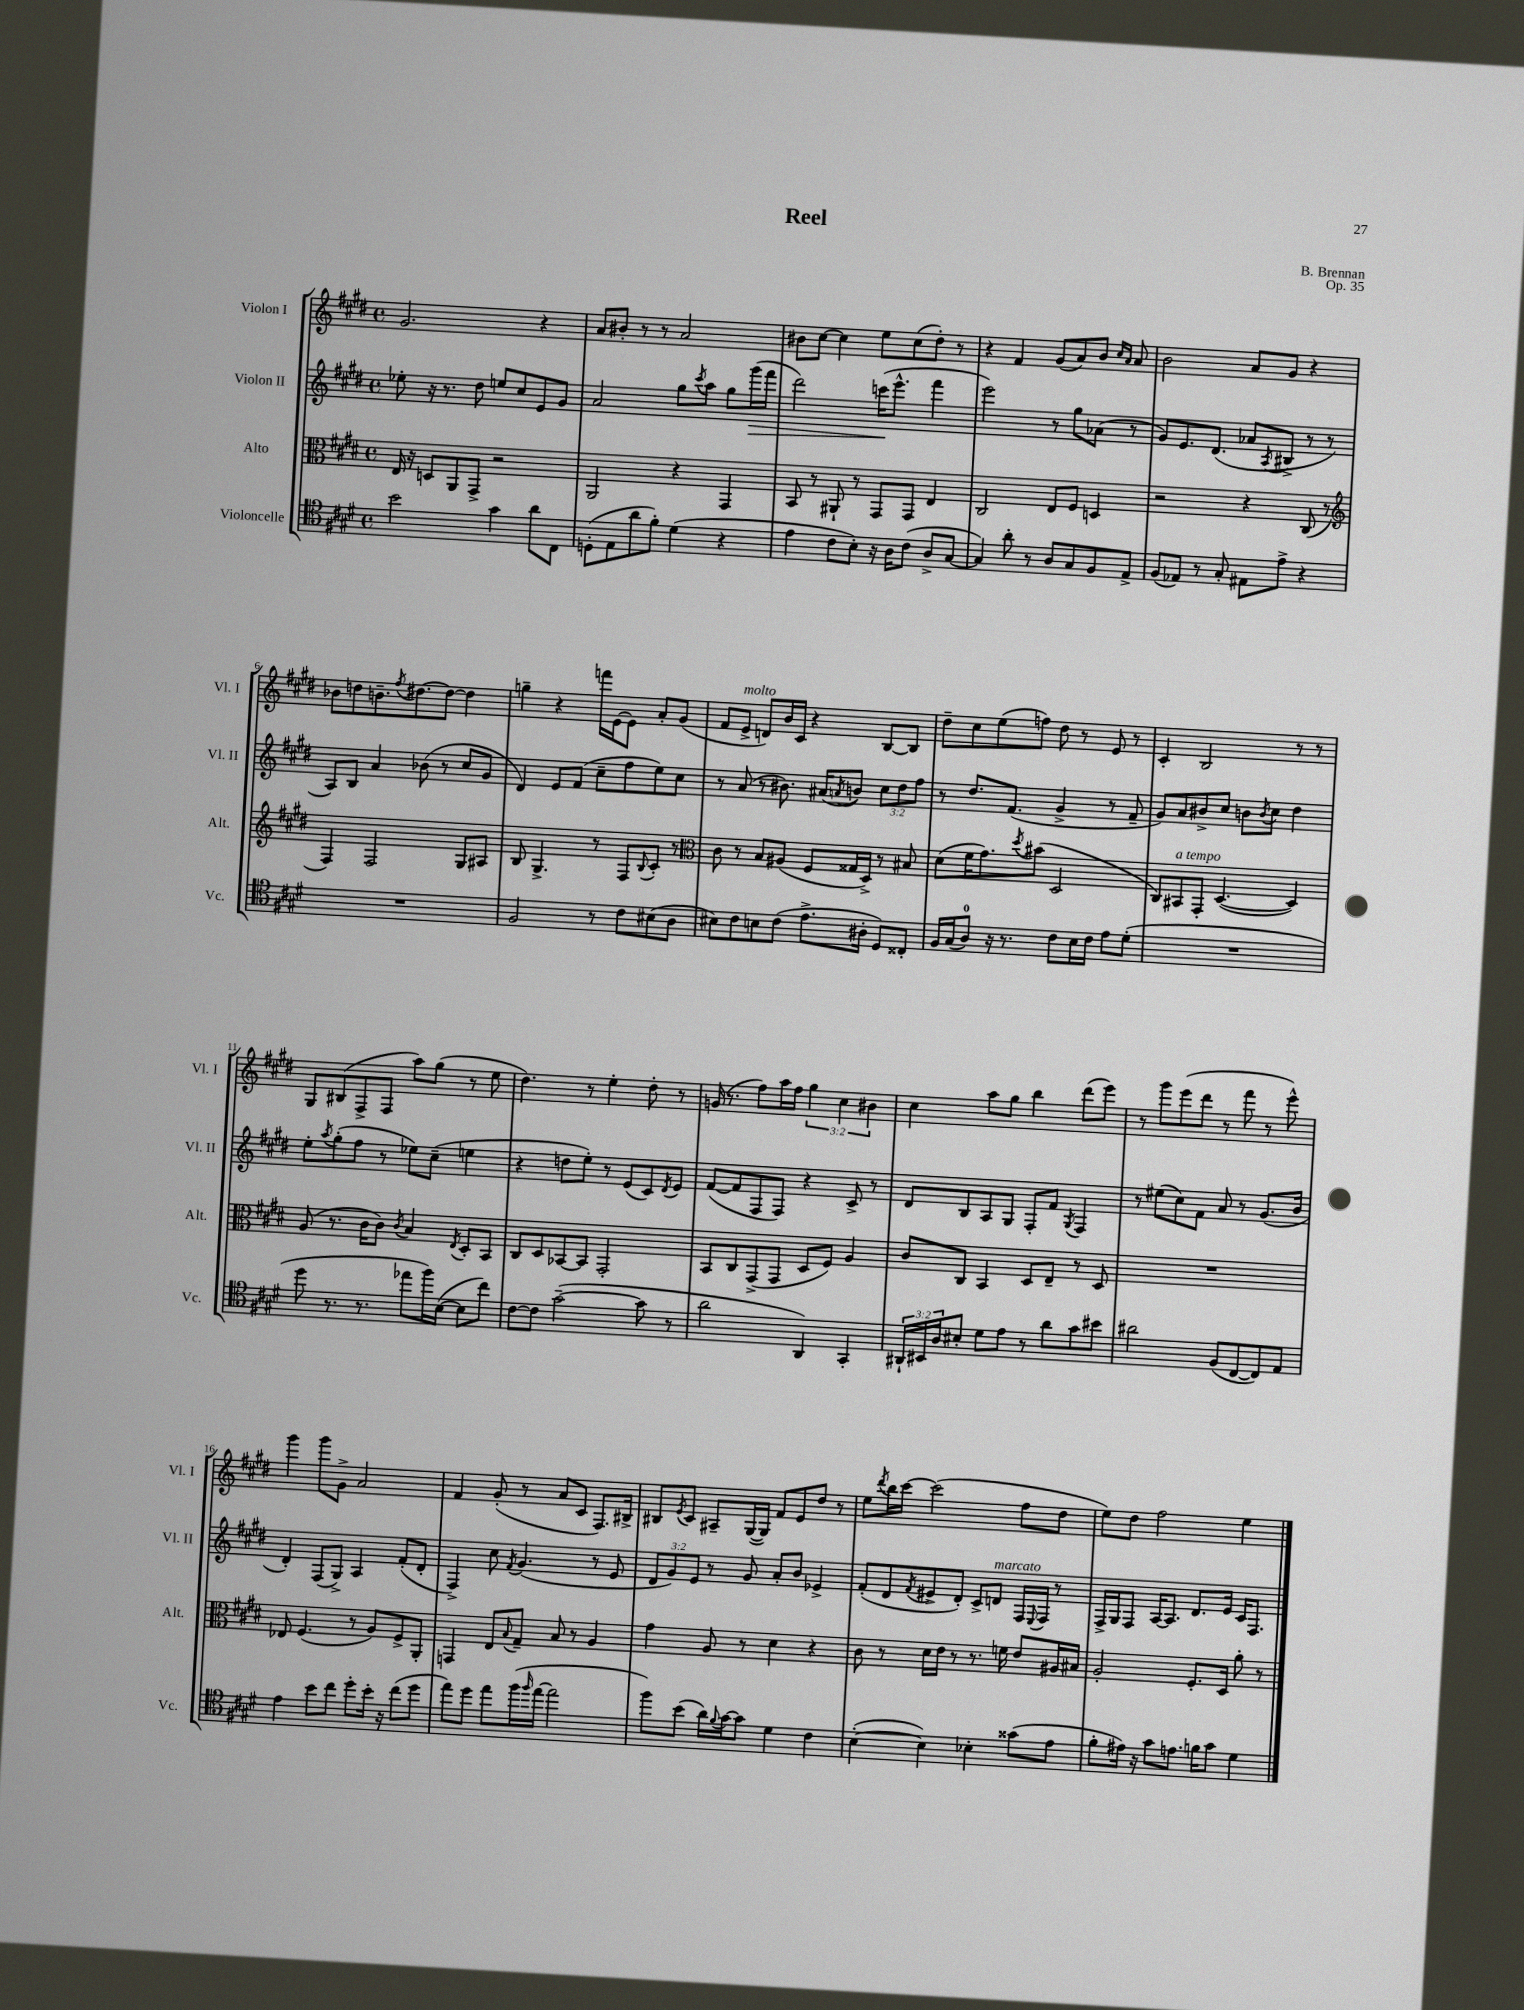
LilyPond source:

\header { title = "Reel" composer = "B. Brennan" opus = "Op. 35" }
<<
\new StaffGroup <<
\new Staff = "s0" \with { instrumentName = "Violon I" shortInstrumentName = "Vl. I" } {
    \clef treble \key e \major \defaultTimeSignature \time 4/4 \override Staff.TupletNumber.text = #tuplet-number::calc-fraction-text
    gis'2. r4 |
    a'8 bis'8-. r8 r8 a'2 |
    bis'8 cis''8~ cis''4 e''8 cis''8( dis''8-.) r8 |
    r4 fis'4 gis'8( a'8) b'8 \grace { cis''16 a'16 } a'8 |
    b'2 a'8 gis'8 r4 |
    bes'8 d''8 b'8.-- \acciaccatura { fis''8 } dis''8.~ dis''8~ dis''4 |
    g''4-- r4 f'''16 e'16~ e'8 a'8-. gis'8( |
    fis'8 e'8->^\markup { \italic "molto" } d'8) b'16 cis'16 r4 b8~ b8 |
    dis''8-- cis''8 e''8( f''8) dis''8 r8 e'8 r8 |
    cis'4-. b2 r8 r8 |
    gis8 bis8( fis8-> fis8 a''8) gis''8( r8 e''8 |
    dis''4.) r8 e''4-. dis''8-. r8 |
    g'16( r8. fis''8) a''16 fis''16 \tuplet 3/2 { gis''4 cis''4 bis'4 } |
    cis''4 a''8 gis''8 b''4 dis'''8( e'''8) |
    r8 gis'''8 e'''8( dis'''8 r8 fis'''8 r8 e'''8-^) |
    gis'''4 gis'''8 gis'8-> a'2 |
    fis'4 gis'8-.( r8 a'8 cis'8 fis8.) bis16-> |
    bis8 \acciaccatura { e'8 } cis'8 ais8-- gis16~( gis16) fis'8 e'8 dis''8 r8 |
    e''8 \acciaccatura { dis'''8 } b''16 cis'''16~ cis'''2( fis''8 dis''8 |
    e''8) dis''8 fis''2 e''4 \bar "|." |
}
\new Staff = "s1" \with { instrumentName = "Violon II" shortInstrumentName = "Vl. II" } {
    \clef treble \key e \major \defaultTimeSignature \time 4/4 \override Staff.TupletNumber.text = #tuplet-number::calc-fraction-text
    ees''8-. r16 r8. dis''8 e''8 cis''8 e'8 gis'8 |
    a'2 gis''8 \acciaccatura { cis'''8 } a''8 gis''8 gis'''16\>( fis'''16 |
    dis'''2) c'''16\!( e'''8.-^ fis'''4 |
    e'''2) r8 gis''8 aes'8( r8 |
    gis'8) e'8. dis'8.( aes'8 \acciaccatura { a8 } bis8-> r8 r8 |
    a8) b8 a'4 bes'8( r8 cis''8 gis'8 |
    dis'4) e'8 fis'8( cis''8-- fis''8 e''8) cis''8 |
    r8 a'8( r8 bis'8.) ais'16( \acciaccatura { a'8 } b'8) \tuplet 3/2 { cis''8 dis''8 fis''8 } |
    r8 dis''8. fis'8.( gis'4-> r8 fis'8-- |
    gis'8) a'8 bis'8-> cis''8 b'8 \acciaccatura { b'8 } cis''8 dis''4 |
    e''8-. \acciaccatura { a''8 } gis''8-.( fis''8 r8 ees''8) cis''8--( e''4 |
    r4 d''8 e''8-.) r8 e'8( cis'8) \acciaccatura { dis'8 } e'8 |
    fis'8~( fis'8 fis8 fis8) r4 cis'8-> r8 |
    dis'8 b8 a8 gis8 fis8-. fis'8 \acciaccatura { gis8 } fis4 |
    r8 eis''8( cis''8) fis'8 a'8 r8 gis'8.( b'16 |
    dis'4-.) fis8( gis8->) a4 fis'8-.( dis'8-. |
    fis4->) cis''8 \acciaccatura { fis'8 } gis'4.( r8 e'8 |
    \tuplet 3/2 { dis'8 gis'8) e'8 } r8 gis'8 a'8-. b'8 ees'4-> |
    fis'8-.( dis'8 \acciaccatura { fis'8 } eis'8-> dis'8-.) cis'8-> d'8^\markup { \italic "marcato" } fis16 \appoggiatura { e8 } fis16 r8 |
    fis16-> gis16 fis8 a16~ a8. dis'8. e'16 cis'16 fis8. \bar "|." |
}
\new Staff = "s2" \with { instrumentName = "Alto" shortInstrumentName = "Alt." } {
    \clef alto \key e \major \defaultTimeSignature \time 4/4
    e16 r16 d8 a,8 gis,8-> r2 |
    a,2 r4 gis,4 |
    b,8 r8 ais,8-! r8 gis,8 gis,8 e4 |
    cis2 e8 fis8 d4 |
    r2 r4 cis8( r8 |
    \clef treble fis4) fis2 gis8 ais8 |
    b8 gis4.-> r8 fis8 \appoggiatura { b8 } cis'8-. r8 |
    \clef alto cis'8 r8 b8 ais8( fis8 gisis16 dis16->) r8 bis8 |
    dis'8( fis'16 gis'8.) \acciaccatura { dis''8 } bis'8( dis2 |
    cis8) bis,8^\markup { \italic "a tempo" } gis,8-. dis4.~( dis4) |
    a8( r8. cis'16 cis'8) \acciaccatura { cis'8 } b4 \acciaccatura { e8 } dis8-. b,8 |
    cis8 dis8 bes,8~ bes,8 gis,2-. |
    b,8 cis8 gis,8->( gis,8 dis8 fis8) a4 |
    cis'8 cis8 b,4 dis8 e8-- r8 dis8 |
    R1 |
    ees8 fis4.( r8 a8) fis8-> a,8-. |
    g,4 e8 \appoggiatura { b8 } gis8-- b8 r8 a4 |
    gis'4 a8 r8 dis'4 r4 |
    cis'8 r8 dis'16 e'16 r8 r8. f'16 e'8 ais16 bis16 |
    a2-. fis8.-. dis16 a'8-. r8 \bar "|." |
}
\new Staff = "s3" \with { instrumentName = "Violoncelle" shortInstrumentName = "Vc." } {
    \clef tenor \key e \major \defaultTimeSignature \time 4/4 \override Staff.TupletNumber.text = #tuplet-number::calc-fraction-text
    b'2 gis'4 a'8 cis8 |
    d8-.( e8 a'8 fis'8-.) dis'4( r4 |
    e'4 cis'8 b8-.) r16 a16 cis'8( a8-> gis8~ |
    gis4) a'8-. r8 a8 gis8 fis8 e8-> |
    fis8( ees8) r8 gis8-. eis8 e'8-> r4 |
    R1 |
    fis2 r8 cis'8 bis8( a8 |
    bis8) cis'8 b8 cis'8( e'8.-> ais16-. dis8) cisis8-. |
    fis16 gis16( a8-0) r16 r8. cis'8 b16 cis'16 e'8 dis'8-.( |
    R1 |
    dis''8 r8. r8. ees''8 fis''16) b16~( b8 cis''8) |
    cis'8~ cis'8 gis'2~--( gis'8 r8 |
    a'2 a,4) gis,4-. |
    \tuplet 3/2 { ais,16-! bis,16 a16 } bis8-. dis'8 e'8 r8 a'8 gis'8 bis'8 |
    ais'2 fis8( cis8~ cis8) e8 |
    e'4 b'8 cis''8 dis''8-. b'16-. r16 cis''8( dis''8 |
    e''8) dis''8 e''8 fis''16( \grace { fis''16 } e''16~ e''2 |
    fis''8) b'8( a'16) \appoggiatura { fis'8 } gis'16~ gis'8 dis'4 cis'4 |
    b4~-.( b4) bes4-. gisis'8( e'8 |
    fis'8-. eis'16) r16 gis'8 e'8. f'16 gis'8 dis'4 \bar "|." |
}
>>
>>
